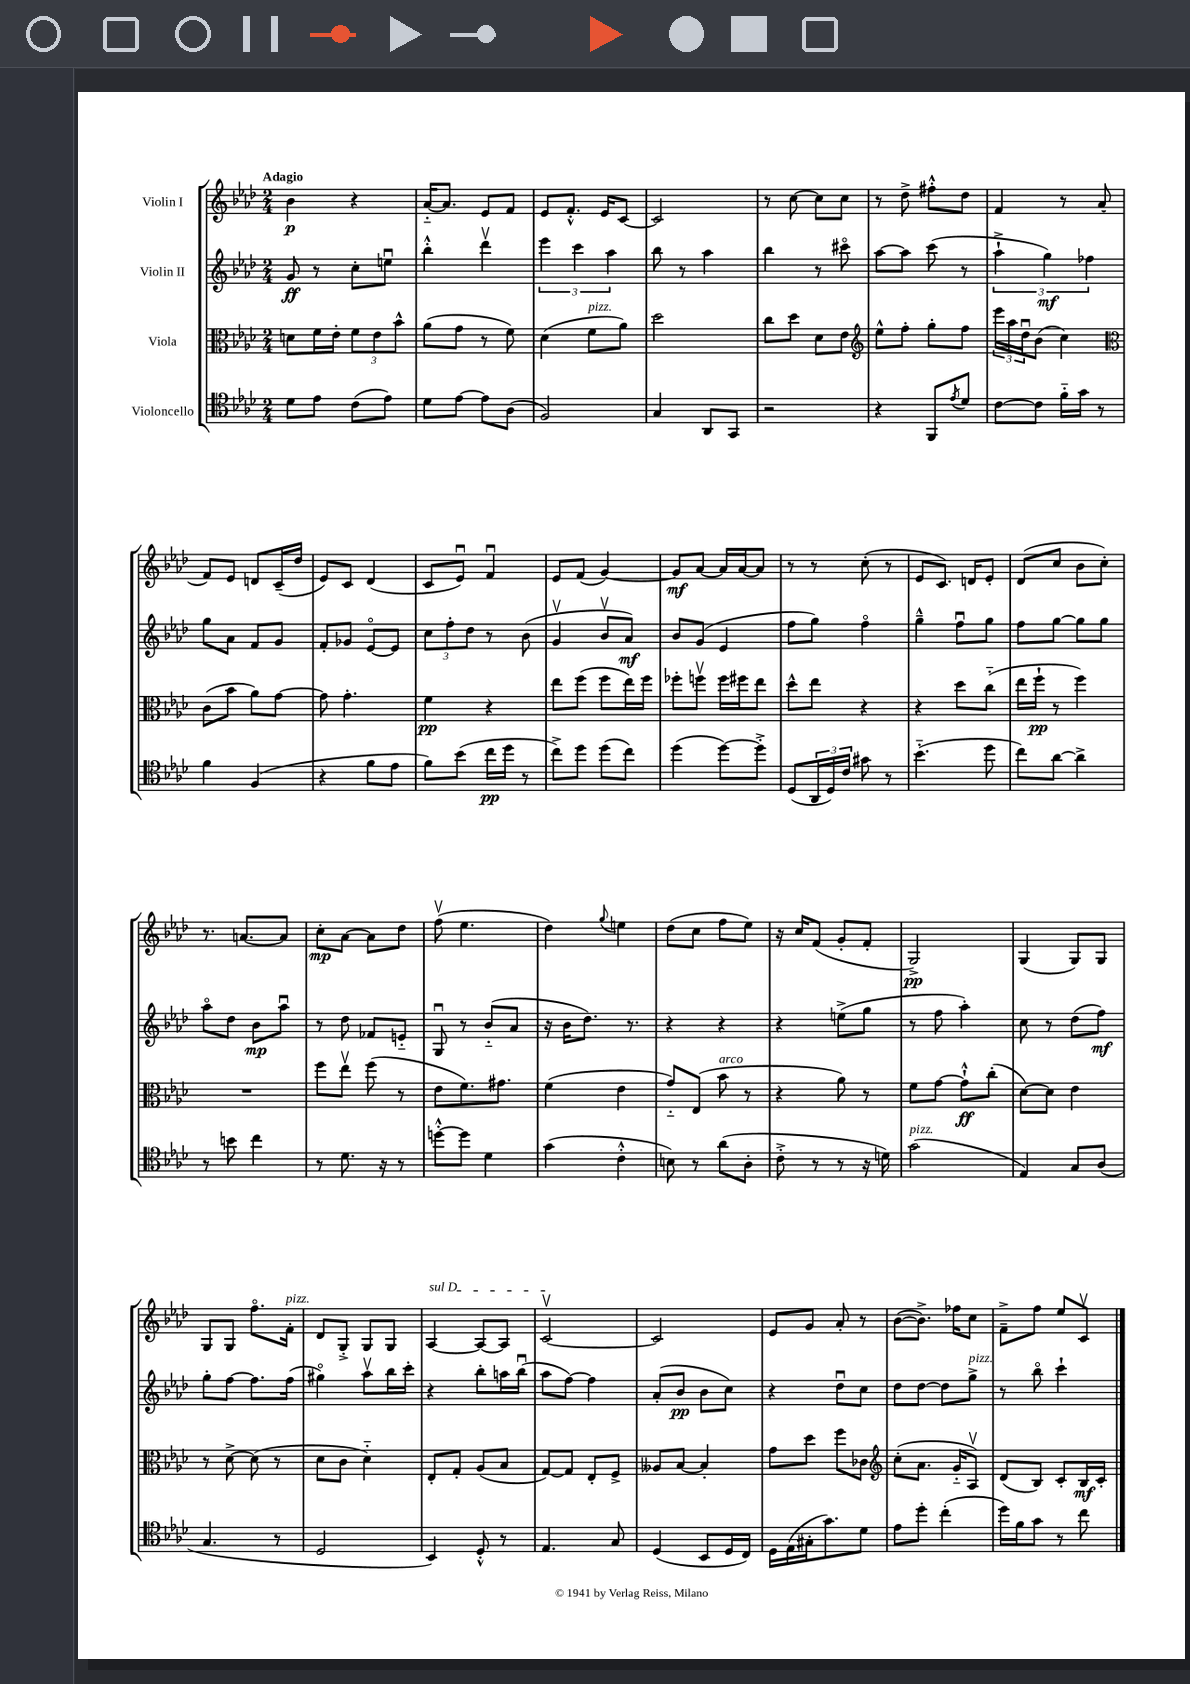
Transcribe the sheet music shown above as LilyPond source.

<<
\new StaffGroup <<
\new Staff = "s0" \with { instrumentName = "Violin I" } {
    \clef treble \key aes \major \numericTimeSignature \time 2/4 \tempo "Adagio"
    bes'4\p r4 |
    aes'16~-_ aes'8. ees'8 f'8 |
    ees'8 f'8.-.-^ ees'16 c'8~ |
    c'2 |
    r8 c''8~ c''8 c''8 |
    r8 des''8-> fis''8-.-^ des''8 |
    f'4 r8 aes'8( |
    f'8) ees'8 d'8 c'16--( des''16 |
    ees'8) c'8 des'4( |
    c'8 ees'8\downbow) f'4\downbow |
    ees'8 f'8( g'4~) |
    g'8\mf aes'8~ aes'16 aes'16~ aes'8 |
    r8 r8 c''8-.( r8 |
    ees'8 c'8.) d'16 ees'8-. |
    des'8( c''8 bes'8 c''8-.) |
    r8. a'8.~ a'8 |
    c''8-.\mp aes'8~ aes'8 des''8 |
    f''8\upbow( ees''4. |
    des''4) \appoggiatura { g''8 } e''4 |
    des''8( c''8 f''8 ees''8) |
    r16 c''16 f'8( g'8-. f'8-. |
    g2->\pp) |
    g4( g8) g8 |
    g8 g8 f''8.\flageolet f'16-.^\markup { \italic "pizz." } |
    des'8 g8-.-> g8 g8 |
    \once \override TextSpanner.bound-details.left.text = \markup { \italic "sul D" } aes4~\startTextSpan aes8~ aes8 |
    c'2~\upbow\stopTextSpan |
    c'2 |
    ees'8 g'8 aes'8-. r8 |
    bes'8~( bes'8.->) fes''16 c''8 |
    f'8---> f''8 ees''8 c'8\upbow \bar "|." |
}
\new Staff = "s1" \with { instrumentName = "Violin II" } {
    \clef treble \key aes \major \numericTimeSignature \time 2/4
    g'8\ff r8 c''8-. e''8\downbow |
    bes''4-.-^ des'''4\upbow |
    \tuplet 3/2 { ees'''4 c'''4 aes''4 } |
    bes''8 r8 aes''4 |
    bes''4 r8 cis'''8\flageolet |
    aes''8~ aes''8 c'''8( r8 |
    \tuplet 3/2 { aes''4-!-> g''4\mf) fes''4 } |
    g''8 aes'8 f'8 g'8 |
    f'8-. ges'8 ees'8~\flageolet ees'8 |
    \tuplet 3/2 { c''8 f''8-. des''8 } r8 bes'8( |
    g'4\upbow bes'8\upbow aes'8\mf) |
    bes'8 g'8( ees'4 |
    f''8 g''8) f''4\flageolet |
    g''4---^ f''8\downbow g''8 |
    f''8 g''8~ g''8 g''8 |
    aes''8\flageolet des''8 bes'8\mp aes''8\downbow |
    r8 des''8 fes'8 e'8-_ |
    g8\downbow r8 bes'8-_( aes'8 |
    r16 bes'16 des''8.) r8. |
    r4 r4 |
    r4 e''8->( g''8 |
    r8 f''8 aes''4-.) |
    c''8 r8 des''8( f''8\mf) |
    g''8-. f''8~ f''8. f''16( |
    gis''4\flageolet) aes''8\upbow bes''16 c'''16-. |
    r4 bes''8-. a''16 bes''16\downbow( |
    aes''8 f''8~) f''4 |
    aes'8-.( bes'8\pp bes'8 c''8) |
    r4 des''8\downbow c''8 |
    des''8 des''8~ des''8 g''8->^\markup { \italic "pizz." } |
    r8 bes''8\flageolet c'''4-! \bar "|." |
}
\new Staff = "s2" \with { instrumentName = "Viola" } {
    \clef alto \key aes \major \numericTimeSignature \time 2/4
    d'8 f'16 ees'16-. \tuplet 3/2 { f'8 ees'8 bes'8-^ } |
    aes'8( g'8 r8 f'8) |
    des'4( f'8^\markup { \italic "pizz." } aes'8) |
    des''2 |
    c''8 des''8 des'8 ees'8 |
    \clef treble ees''8-^ f''8-. g''8-. f''8 |
    \tuplet 3/2 { ees'''16 aes''16 des''16\downbow } bes'8( c''4) |
    \clef alto c'8( bes'8 aes'8) g'8~ |
    g'8 g'4.-. |
    f'4\pp r4 |
    ees''8 f''8( f''8 ees''16) f''16 |
    fes''8-. f''8\upbow f''16 fis''16 ees''8 |
    des''8-^ ees''8 r4 |
    r4 des''8 c''8-_( |
    ees''16 f''16-!\pp r8 f''4) |
    R2 |
    f''8 ees''8\upbow f''8( r8 |
    ees'8 f'8.) gis'8. |
    f'4( ees'4 |
    g'8-_) ees8( bes'8^\markup { \italic "arco" } r8 |
    r4 aes'8) r8 |
    f'8 g'8~ g'8-!-^\ff c''8-.( |
    des'8~) des'8 ees'4 |
    r8 des'8~-> des'8( r8 |
    des'8 c'8 des'4-_) |
    ees8-. g8-. aes8( bes8 |
    g8~) g8 ees8-. f8-> |
    aeses8 bes8~ bes4-. |
    g'8 des''8 f''8 ces'8 |
    \clef treble c''8-.( aes'8. g'16-_ aes8\upbow) |
    des'8( bes8) c'8-. bes16\mf c'16-. \bar "|." |
}
\new Staff = "s3" \with { instrumentName = "Violoncello" } {
    \clef tenor \key aes \major \numericTimeSignature \time 2/4
    des'8 ees'8 c'8( ees'8) |
    des'8 ees'8~ ees'8 aes8( |
    f2) |
    g4 aes,8 g,8 |
    r2 |
    r4 f,8 \acciaccatura { ees'8 } des'8 |
    c'8~ c'8 f'16-_ g'16 r8 |
    f'4 f4( |
    r4 f'8 ees'8 |
    f'8) bes'8( c''16\pp des''16 r8 |
    c''8->) des''8 des''8( c''8) |
    des''4( des''8~) des''8-.-> |
    des8( \tuplet 3/2 { aes,16 des16) c'16 } gis'8 r8 |
    bes'4.-_( des''8 |
    c''8) aes'8~ aes'4-> |
    r8 b'8 c''4 |
    r8 des'8. r16 r8 |
    d''8~-.-^ d''8 des'4 |
    g'4( c'4-.-^ |
    b8) r8 aes'8( aes8-. |
    c'8-.-> r8 r8 r16 d'16) |
    g'2^\markup { \italic "pizz." }( |
    ees4) g8 aes8( |
    g4. r8 |
    des2 |
    bes,4) des8-.-^ r8 |
    ees4. g8 |
    des4( bes,8 des16 c16) |
    des16 ees16( gis16-. g'8.) des'8 |
    ees'8 des''8-. c''4-.( |
    des''16) f'16 g'8 r8 c''8 \bar "|." |
}
>>
>>
\layout { \context { \Score \remove "Bar_number_engraver" } }
